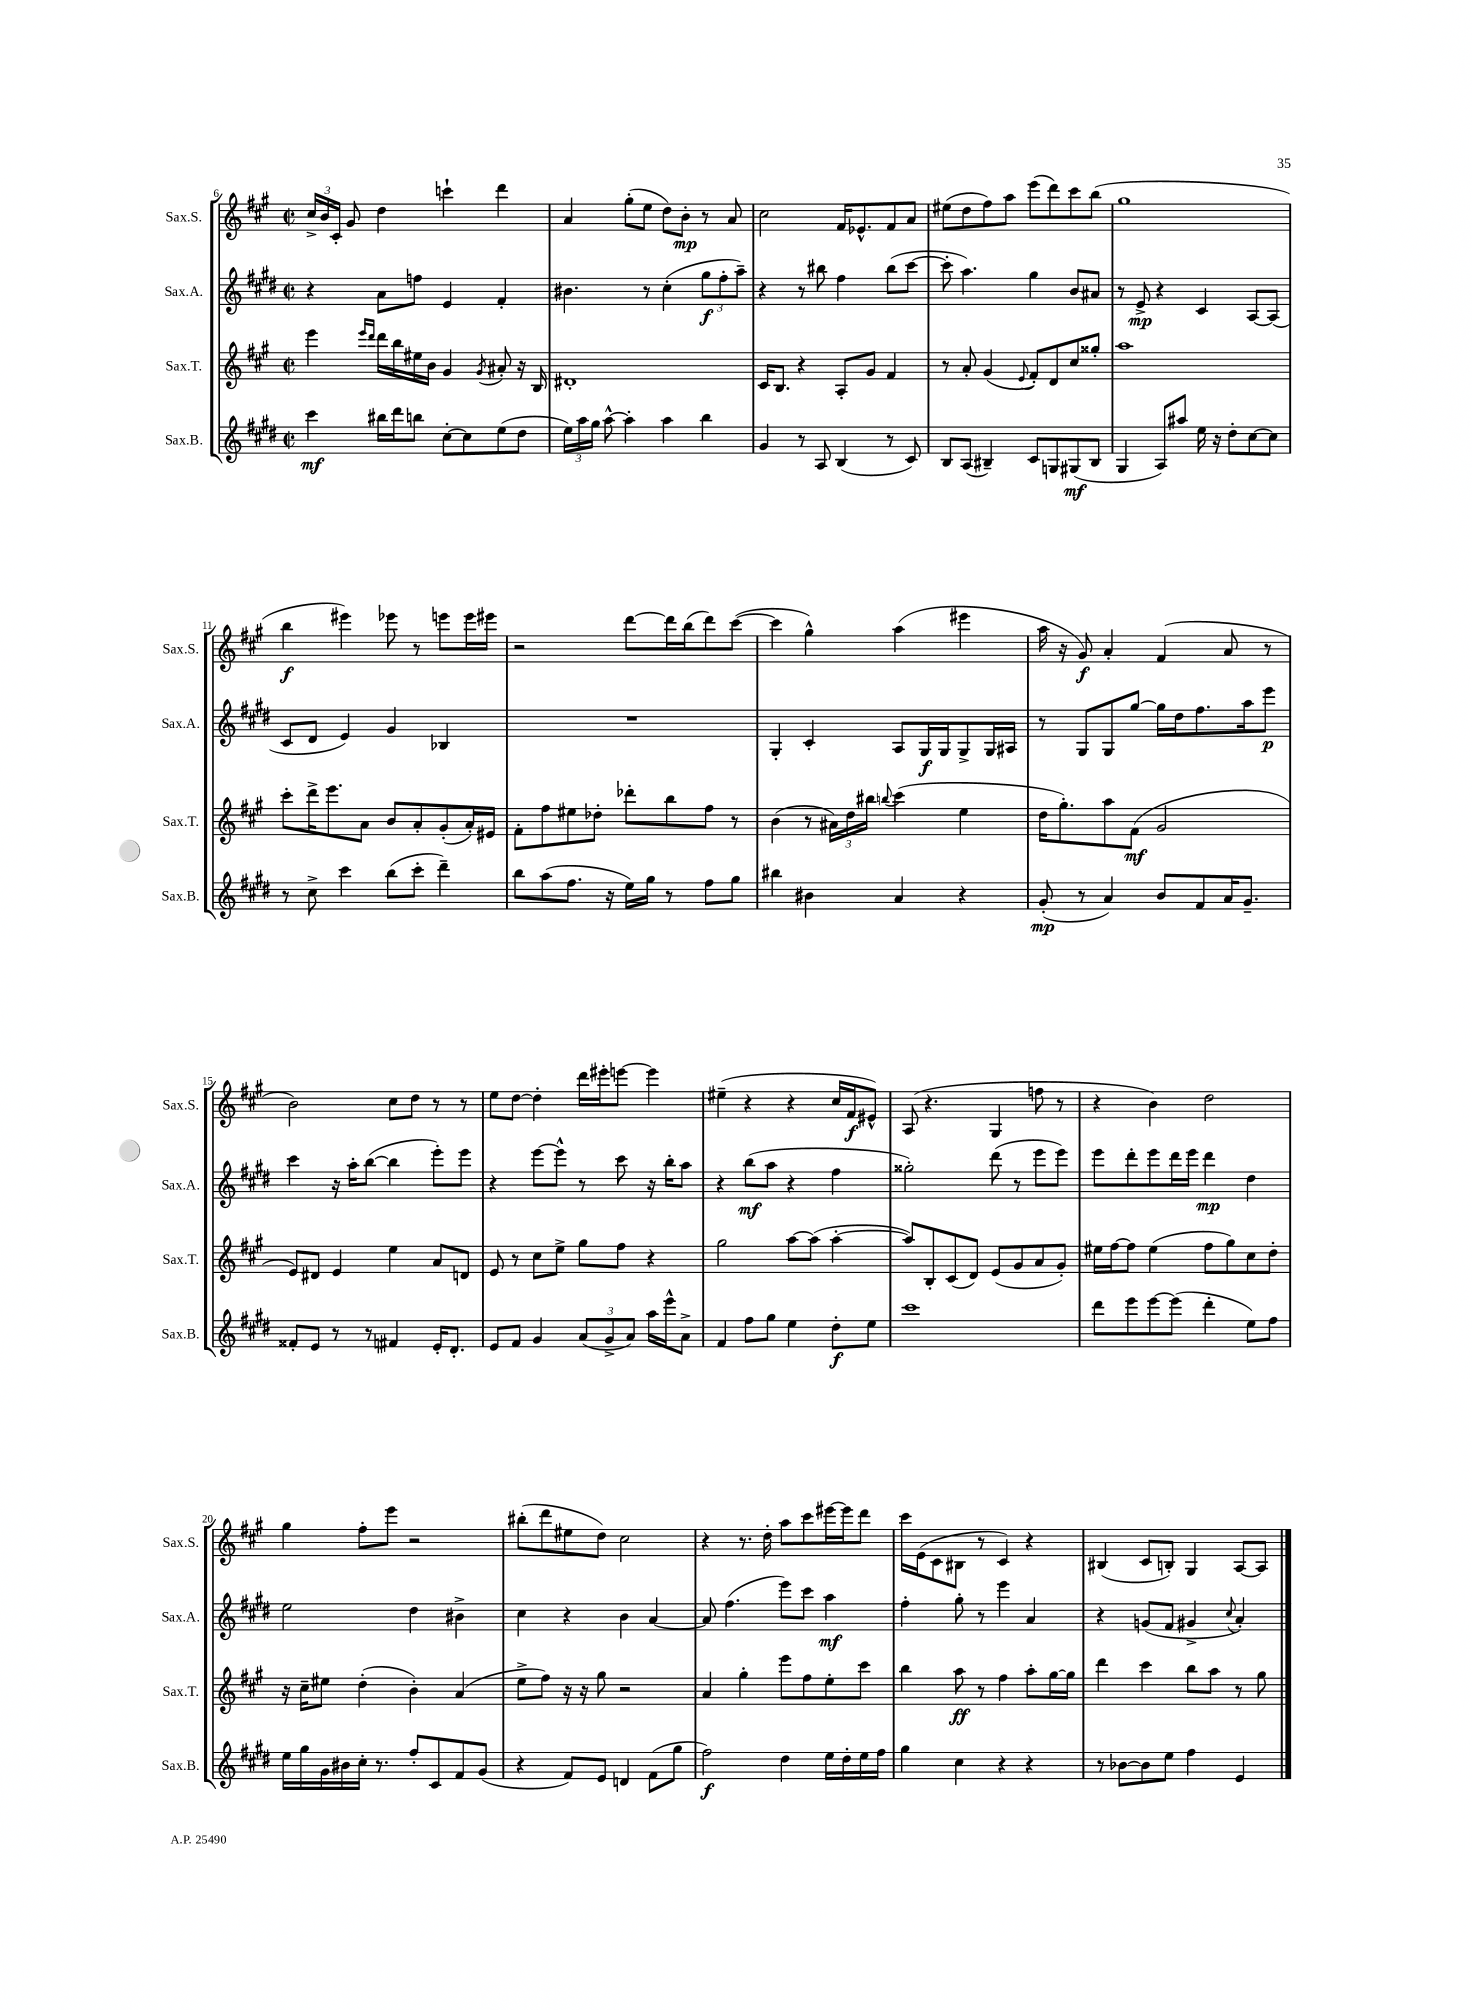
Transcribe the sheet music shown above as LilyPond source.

<<
\new StaffGroup <<
\new Staff = "s0" \with { instrumentName = "Sax.S." shortInstrumentName = "Sax.S." } {
    \clef treble \key a \major \defaultTimeSignature \time 2/2
    \autoBeamOff \tuplet 3/2 { cis''16[-> b'16 cis'16]-. } gis'8 d''4 c'''4-! d'''4 |
    a'4 gis''8[-.( e''8] d''8[) b'8]-.\mp r8 a'8 |
    cis''2 fis'16[ ees'8.-^ fis'8 a'8] |
    eis''8[( d''8 fis''8) a''8] e'''8[( d'''8) cis'''8 b''8]( |
    gis''1 |
    b''4\f eis'''4) ees'''8 r8 e'''8[ e'''16 eis'''16] |
    r2 d'''8[~ d'''16 b''16( d'''8) cis'''8]~( |
    cis'''4 gis''4-^) a''4( eis'''4 |
    a''16 r16 gis'8\f) a'4-. fis'4( a'8 r8 |
    b'2) cis''8[ d''8] r8 r8 |
    e''8[ d''8]~ d''4-. d'''16[ eis'''16-. e'''8]~ e'''4 |
    eis''4--( r4 r4 cis''16[ fis'16\f eis'8]-^) |
    a8( r4. gis4 f''8 r8 |
    r4 b'4) d''2 |
    gis''4 fis''8[-. e'''8] r2 |
    bis''8[-.( d'''8 eis''8 d''8]) cis''2 |
    r4 r8. d''16-. a''8[ cis'''8 eis'''16~ eis'''16 d'''8] |
    cis'''16[ e'16( cis'8 bis8] r8 cis'4) r4 |
    bis4( cis'8[ b8]-.) gis4 a8[~ a8] \bar "|." |
}
\new Staff = "s1" \with { instrumentName = "Sax.A." shortInstrumentName = "Sax.A." } {
    \clef treble \key e \major \defaultTimeSignature \time 2/2
    \autoBeamOff r4 a'8[ f''8] e'4 fis'4-. |
    bis'4. r8 cis''4-.( \tuplet 3/2 { gis''8[\f fis''8-. a''8]--) } |
    r4 r8 bis''8 fis''4 bis''8[( cis'''8]~ |
    cis'''8-. a''4.) gis''4 b'8[ ais'8] |
    r8 e'8->\mp r4 cis'4 a8[~ a8]( |
    cis'8[ dis'8] e'4) gis'4 bes4 |
    R1 |
    gis4-. cis'4-. a8[ gis16\f gis16 gis8-> gis16 ais16] |
    r8 gis8[ gis8 gis''8]~ gis''16[ dis''16 fis''8. a''16 e'''8]\p |
    cis'''4 r16 a''16[-. b''8]~( b''4 e'''8[-.) e'''8] |
    r4 e'''8[~ e'''8]-^ r8 cis'''8 r16 b''16[-. a''8] |
    r4 b''8[\mf( a''8] r4 fis''4 |
    gisis''2-.) dis'''8( r8 e'''8[ e'''8]) |
    e'''8[ dis'''8-. e'''8 dis'''16 e'''16] dis'''4\mp dis''4 |
    e''2 dis''4 bis'4-> |
    cis''4 r4 b'4 a'4~ |
    a'8 fis''4.( e'''8[) cis'''8] a''4\mf |
    fis''4-. gis''8-. r8 e'''4 a'4 |
    r4 g'8[( fis'8] gis'4-> \appoggiatura { cis''8 } a'4-.) \bar "|." |
}
\new Staff = "s2" \with { instrumentName = "Sax.T." shortInstrumentName = "Sax.T." } {
    \clef treble \key a \major \defaultTimeSignature \time 2/2
    \autoBeamOff e'''4 \grace { e'''16[ d'''16] } d'''16[ b''16 eis''16 b'16] gis'4 \acciaccatura { gis'8 } ais'8-. r16 b16 |
    dis'1-. |
    cis'16[ b8.] r4 a8[-. gis'8] fis'4 |
    r8 a'8-. gis'4( \appoggiatura { e'8 } fis'8[-.) d'8 cis''8 gisis''8]-. |
    a''1 |
    cis'''8[-. d'''16-> e'''8. a'8] b'8[ a'8-. gis'8-.( a'16-.) eis'16] |
    fis'8[-. fis''8 eis''8 des''8]-. des'''8[-. b''8 fis''8] r8 |
    b'4( r8 \tuplet 3/2 { ais'16[) d''16 bis''16] } \appoggiatura { b''8 } cis'''4( e''4 |
    d''16[ gis''8.-.) a''8 fis'8]\mf( gis'2 |
    e'8[) dis'8] e'4 e''4 a'8[ d'8] |
    e'8 r8 cis''8[ e''8]-> gis''8[ fis''8] r4 |
    gis''2 a''8[~ a''8]( a''4~-. |
    a''8[) b8-. cis'8( d'8]) e'8[( gis'8 a'8 gis'8]-.) |
    eis''16[ fis''16~ fis''8] eis''4( fis''8[ gis''8) cis''8 d''8]-. |
    r16 cis''16[-- eis''8] d''4-.( b'4-.) a'4( |
    e''8[-> fis''8]) r16 r16 gis''8 r2 |
    a'4 gis''4-. e'''8[ fis''8 e''8-. cis'''8] |
    b''4 a''8\ff r8 fis''4 a''8[-. gis''16~ gis''16] |
    d'''4 cis'''4 b''8[ a''8] r8 gis''8 \bar "|." |
}
\new Staff = "s3" \with { instrumentName = "Sax.B." shortInstrumentName = "Sax.B." } {
    \clef treble \key e \major \defaultTimeSignature \time 2/2
    \autoBeamOff cis'''4\mf bis''16[ dis'''16 b''8] cis''8[~-. cis''8 e''8( dis''8] |
    \tuplet 3/2 { e''16[) a''16 gis''16] } a''8~-^ a''4-. a''4 b''4 |
    gis'4 r8 a8 b4( r8 cis'8) |
    b8[ a8]( bis4--) cis'8[ g8 gis8\mf( bis8] |
    gis4 a8[) ais''8] e''16 r16 dis''8[-. cis''8~ cis''8] |
    r8 cis''8-> cis'''4 b''8[( cis'''8]-. dis'''4--) |
    b''8[ a''8( fis''8.] r16 e''16[) gis''16] r8 fis''8[ gis''8] |
    bis''4 bis'4 a'4 r4 |
    gis'8-.\mp( r8 a'4) b'8[ fis'8 a'16 gis'8.]-- |
    fisis'8[-. e'8] r8 r8 fis'4 e'16[-. dis'8.]-. |
    e'8[ fis'8] gis'4 \tuplet 3/2 { a'8[( gis'8-> a'8]) } a''16[ e'''16-^ a'8]-> |
    fis'4 fis''8[ gis''8] e''4 dis''8[-.\f e''8] |
    cis'''1 |
    dis'''8[ e'''8 e'''8~ e'''8]( dis'''4-. e''8[) fis''8] |
    e''16[ gis''16 gis'16 bis'16 cis''16]-. r8. fis''8[-. cis'8 fis'8 gis'8]( |
    r4 fis'8[) e'8] d'4 fis'8[( gis''8] |
    fis''2\f) dis''4 e''16[ dis''16-. e''16 fis''16] |
    gis''4 cis''4 r4 r4 |
    r8 bes'8[~ bes'8 e''8] fis''4 e'4 \bar "|." |
}
>>
>>
\layout { \context { \Score currentBarNumber = #6 } }
